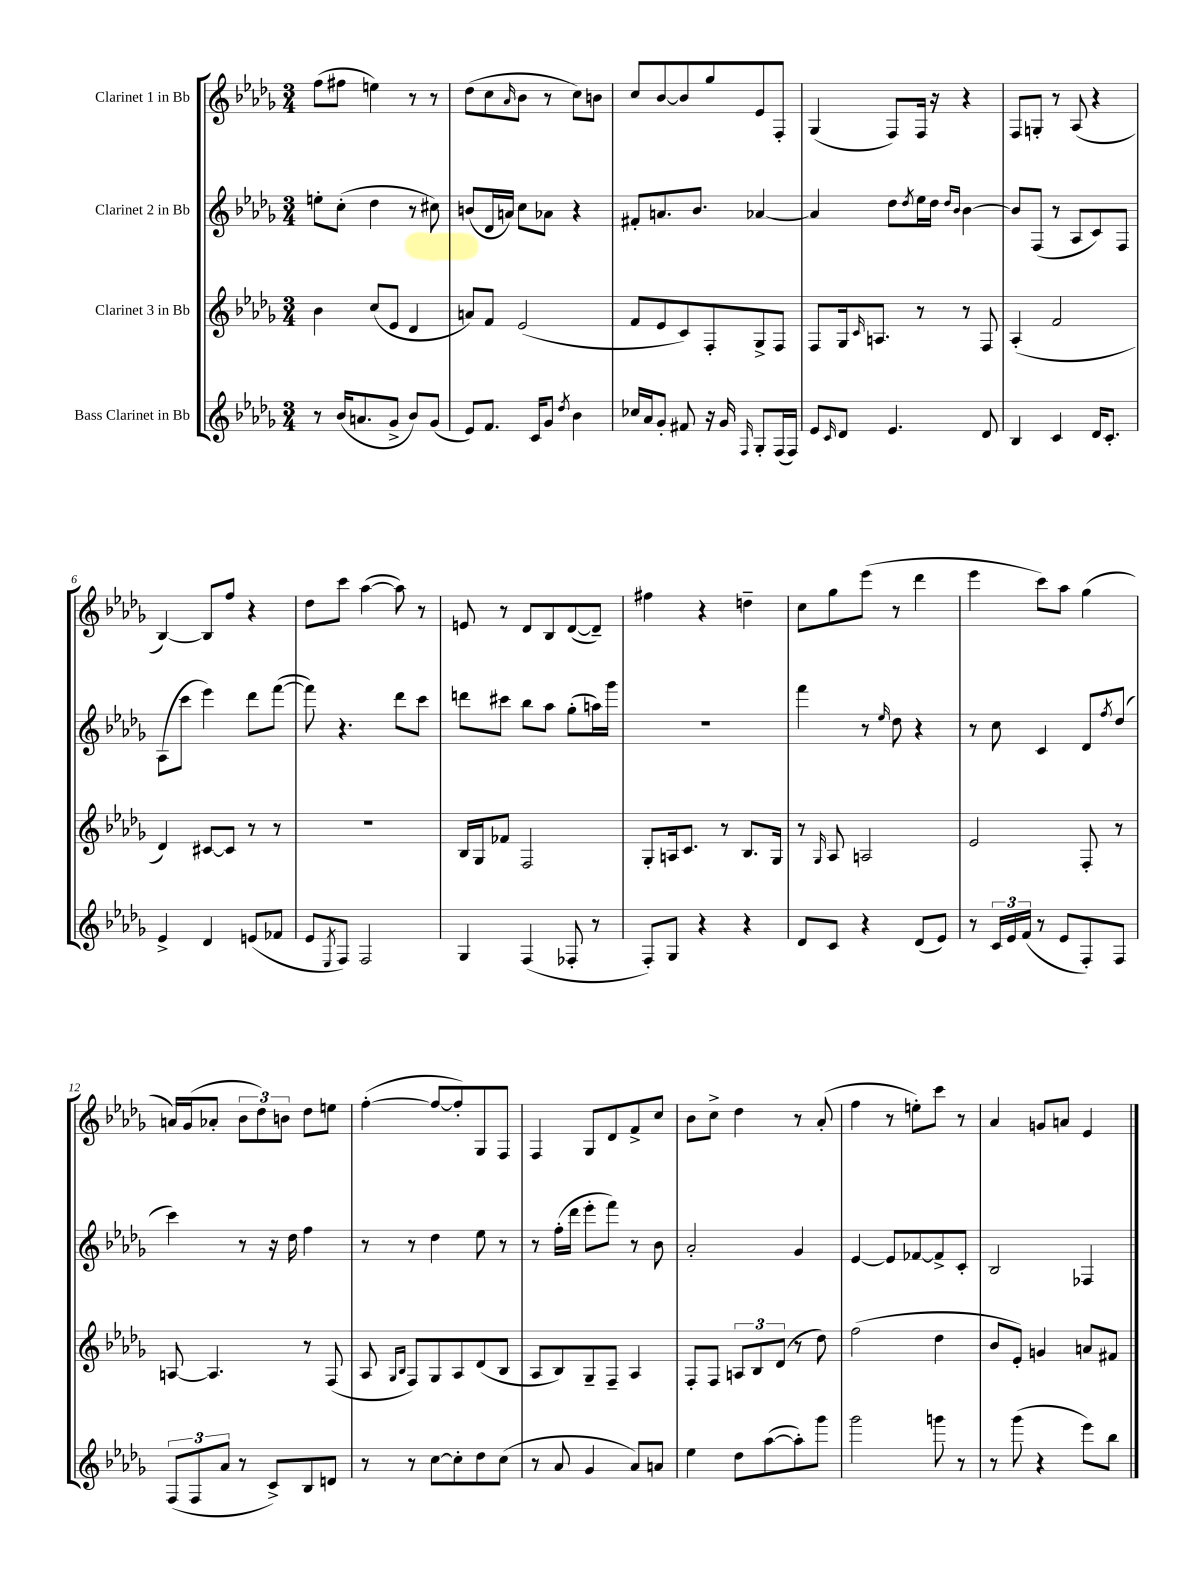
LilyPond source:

<<
\new StaffGroup <<
\new Staff = "s0" \with { instrumentName = "Clarinet 1 in Bb" } {
    \clef treble \key des \major \numericTimeSignature \time 3/4
    f''8( fis''8 e''4) r8 r8 |
    des''8( c''8 \grace { aes'16 } bes'8 r8 c''8) b'8 |
    c''8 bes'8~ bes'8 ges''8 ees'8 f8-. |
    ges4( f8) f16 r16 r4 |
    f8 g8-. r8 aes8( r4 |
    bes4~) bes8 f''8 r4 |
    des''8 c'''8 aes''4~( aes''8) r8 |
    e'8 r8 des'8 bes8 des'8~( des'8--) |
    fis''4 r4 d''4-- |
    c''8 ges''8 ees'''8( r8 des'''4 |
    ees'''4 c'''8) aes''8 ges''4( |
    a'16) ges'16( aes'8-. \tuplet 3/2 { bes'8 des''8) b'8 } des''8 e''8 |
    f''4~-.( f''8~ f''8-.) ges8 f8 |
    f4 ges8 des'8 f'8-> c''8 |
    bes'8 c''8-> des''4 r8 aes'8-.( |
    f''4 r8 e''8-.) c'''8 r8 |
    aes'4 g'8 a'8 ees'4 \bar "|." |
}
\new Staff = "s1" \with { instrumentName = "Clarinet 2 in Bb" } {
    \clef treble \key des \major \numericTimeSignature \time 3/4
    e''8-. c''8-.( des''4 r8 cis''8) |
    b'8( des'16 a'16) c''8 aes'8 r4 |
    fis'8-. a'8. bes'8. aes'4~ |
    aes'4 des''8 \acciaccatura { des''8 } ees''16 des''16 \grace { des''16 bes'16 } bes'4~ |
    bes'8 f8( r8 aes8 c'8) f8 |
    aes8( c'''8 ees'''4) des'''8 f'''8~( |
    f'''8) r4. des'''8 c'''8 |
    d'''8 cis'''8 bes''8 aes''8 ges''8-.( a''16) ges'''16 |
    R2. |
    f'''4 r8 \grace { ees''16 } des''8 r4 |
    r8 c''8 c'4 des'8 \acciaccatura { f''8 } des''8( |
    c'''4) r8 r16 des''16 f''4 |
    r8 r8 des''4 ees''8 r8 |
    r8 f''16-.( des'''16 ees'''8-. f'''8) r8 bes'8 |
    aes'2-. ges'4 |
    ees'4~ ees'8 fes'8~ fes'8-> c'8-. |
    bes2 fes4 \bar "|." |
}
\new Staff = "s2" \with { instrumentName = "Clarinet 3 in Bb" } {
    \clef treble \key des \major \numericTimeSignature \time 3/4
    bes'4 c''8( ees'8 des'4 |
    a'8) f'8 ees'2( |
    f'8 ees'8 c'8) f8-. ges8-> f8 |
    f8 ges16 \grace { c'16 } a8. r8 r8 f8 |
    aes4-.( f'2 |
    des'4) cis'8~ cis'8 r8 r8 |
    R2. |
    bes16 ges16 fes'8 f2 |
    ges8-. a16 c'8. r8 bes8. ges16 |
    r8 \grace { ges16 } aes8 a2 |
    ees'2 f8-. r8 |
    a8~ a4. r8 f8( |
    aes8 \grace { ges16 bes16 } f8) ges8 aes8 des'8( bes8 |
    aes8 bes8) ges8-- f8-- aes4 |
    f8-. f8 \tuplet 3/2 { a8 bes8 des'8( } r8 des''8) |
    f''2( des''4 |
    bes'8 ees'8-.) g'4 a'8 fis'8 \bar "|." |
}
\new Staff = "s3" \with { instrumentName = "Bass Clarinet in Bb" } {
    \clef treble \key des \major \numericTimeSignature \time 3/4
    r8 bes'16( a'8. ges'8-> bes'8) ges'8( |
    ees'8) f'8. c'16 ges'8 \acciaccatura { des''8 } bes'4 |
    ces''16 aes'16 ges'8-. fis'8 r16 ges'16 \grace { f16 } ges8-. f16( f16) |
    ees'8 \grace { c'16 } des'8 ees'4. des'8 |
    bes4 c'4 des'16 c'8.-. |
    ees'4-> des'4 e'8( fes'8 |
    ees'8 \acciaccatura { ees8 } f8) f2 |
    ges4 f4( fes8-. r8 |
    f8-.) ges8 r4 r4 |
    des'8 c'8 r4 des'8( ees'8) |
    r8 \tuplet 3/2 { c'16 ees'16 f'16( } r8 ees'8 f8-.) f8 |
    \tuplet 3/2 { f8( f8 aes'8 } r8 c'8->) bes8 d'8 |
    r8 r8 c''8~ c''8-. des''8 c''8( |
    r8 aes'8 ges'4 aes'8) a'8 |
    ees''4 des''8 aes''8~( aes''8-.) ges'''8 |
    ges'''2 g'''8 r8 |
    r8 ges'''8( r4 ees'''8) bes''8 \bar "|." |
}
>>
>>
